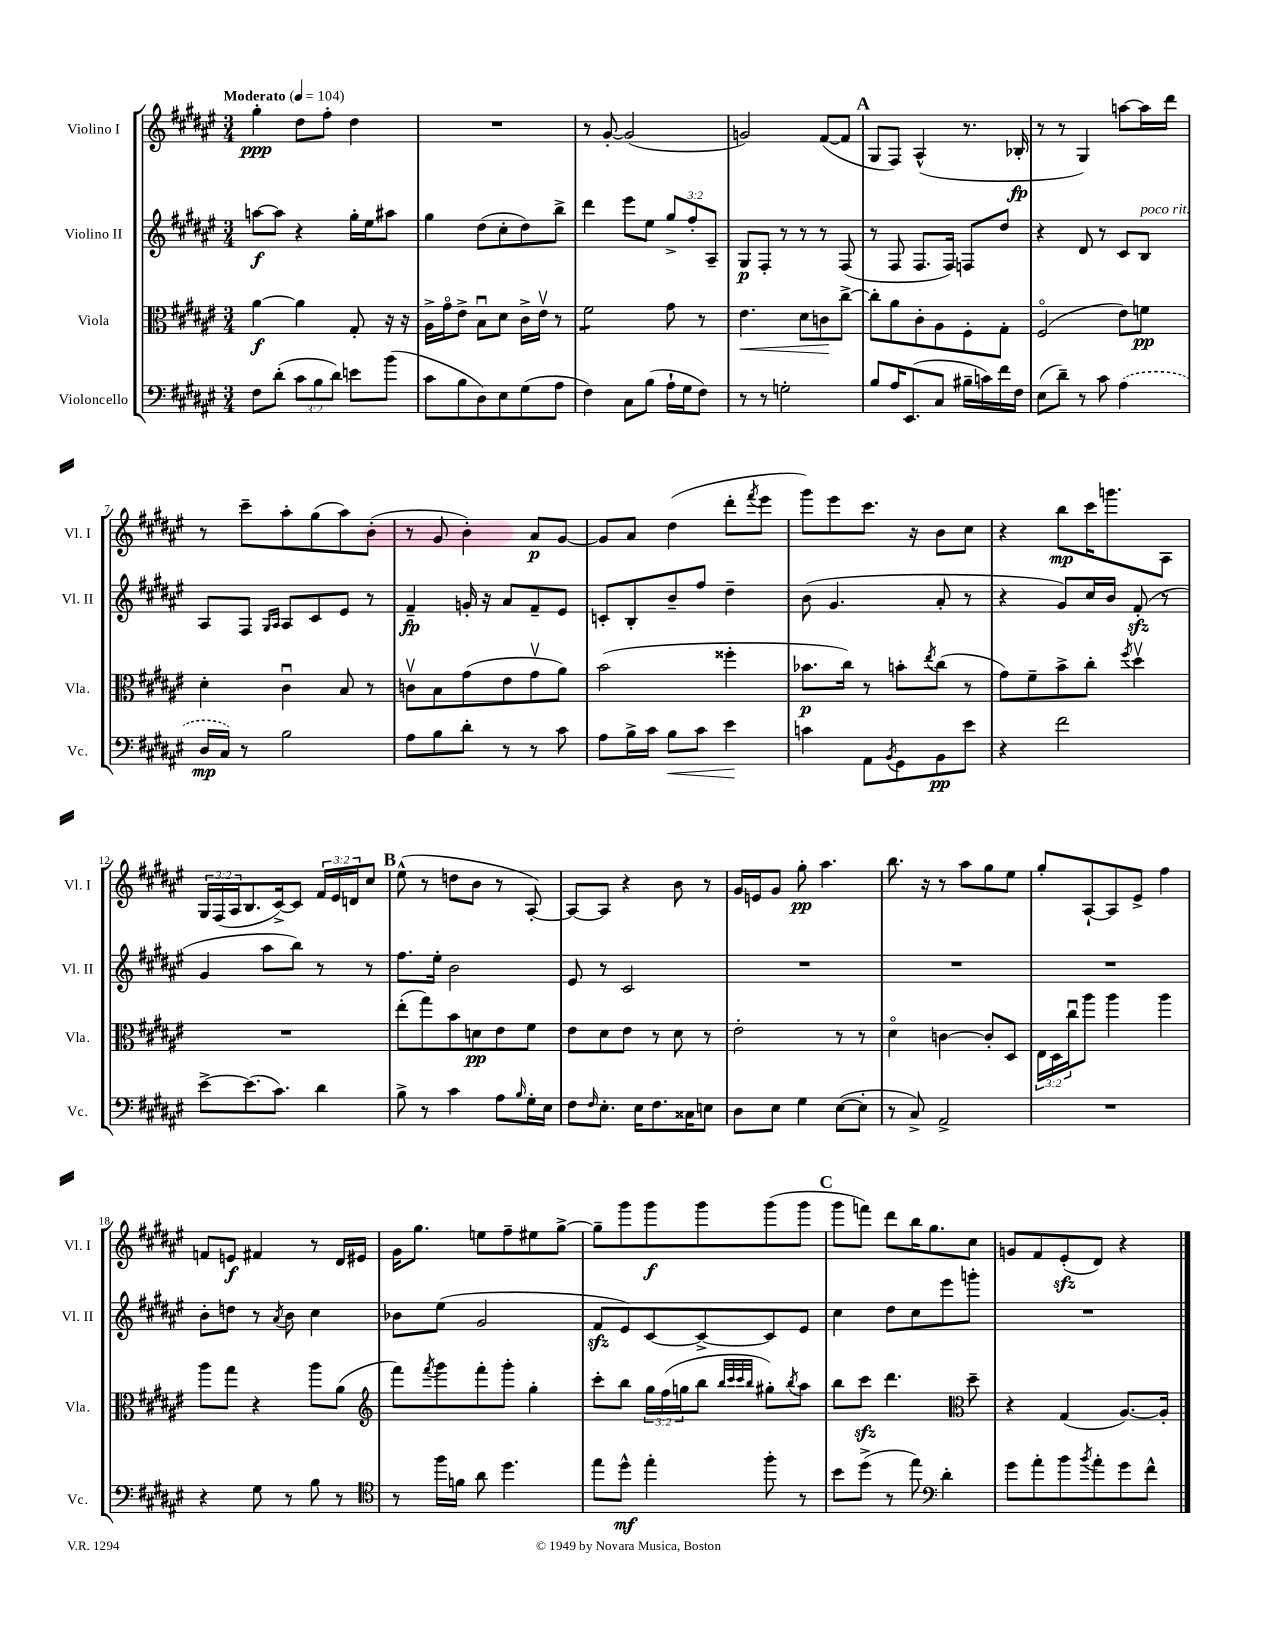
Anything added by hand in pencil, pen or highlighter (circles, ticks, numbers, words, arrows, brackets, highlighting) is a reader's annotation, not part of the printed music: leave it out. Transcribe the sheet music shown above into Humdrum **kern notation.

**kern	**dynam	**kern	**dynam	**kern	**dynam	**kern	**dynam
*part4	*part4	*part3	*part3	*part2	*part2	*part1	*part1
*staff4	*staff4	*staff3	*staff3	*staff2	*staff2	*staff1	*staff1
*I"Violoncello	*	*I"Viola	*	*I"Violino II	*	*I"Violino I	*
*I'Vc.	*	*I'Vla.	*	*I'Vl. II	*	*I'Vl. I	*
*clefF4	*	*clefC3	*	*clefG2	*	*clefG2	*
*k[f#c#g#d#a#e#]	*	*k[f#c#g#d#a#e#]	*	*k[f#c#g#d#a#e#]	*	*k[f#c#g#d#a#e#]	*
*M3/4	*	*M3/4	*	*M3/4	*	*M3/4	*
*MM104	*	*MM104	*	*MM104	*	*MM104	*
=1	=1	=1	=1	=1	=1	=1	=1
!	!	!	!	!	!	!LO:TX:a:B:t=Moderato	!
8F#\L	.	[4a#\	f	[8aan\L	f	4gg#'\	ppp
(8d#'\J	.	.	.	8aa\J]	.	.	.
12c#\L	.	4a#\]	.	4r	.	8dd#\L	.
12B\	.	.	.	.	.	.	.
.	.	.	.	.	.	8ff#'\J	.
12d#\J)	.	.	.	.	.	.	.
8en\L	.	8G#'/	.	16gg#'\LL	.	4dd#\	.
.	.	.	.	16ee#\J	.	.	.
(8b\J	.	16r	.	8aa#X\J	.	.	.
.	.	16r	.	.	.	.	.
=2	=2	=2	=2	=2	=2	=2	=2
8c#\L	.	16A#^\LL	.	4gg#\	.	2.r	.
.	.	16g#\J	.	.	.	.	.
8B\	.	8e#^\J	.	.	.	.	.
8D#\)	.	8Bu\L	.	(8dd#\L	.	.	.
8E#\	.	8d#\J	.	8cc#'\	.	.	.
(8G#\	.	16c#^\LL	.	8dd#\)	.	.	.
.	.	16e#v\JJ	.	.	.	.	.
8A#\J	.	8r	.	8bb^\J	.	.	.
=3	=3	=3	=3	=3	=3	=3	=3
*	*	*tremolo	*	*	*	*	*
4F#\)	.	8f#\L	.	4ddd#\	.	8r	.
.	.	8f#\	.	.	.	[8g#'/	.
8C#\L	.	8f#\	.	8eee#\L	.	(2g#/]	.
(8B\J	.	8f#\J	.	8ee#\J	.	.	.
*	*	*Xtremolo	*	*	*	*	*
16A#`\LL	.	8g#\	.	12gg#^/L	.	.	.
16G#\J	.	.	.	.	.	.	.
.	.	.	.	12ff#'/	.	.	.
8F#\J)	.	8r	.	.	.	.	.
.	.	.	.	12A#~/J	.	.	.
=4	=4	=4	=4	=4	=4	=4	=4
!	!	!	!LO:HP:b	!	!	!	!
8r	.	4.e#\	<	8G#/L	p	2gn/)	.
8r	.	.	.	8F#'/J	.	.	.
2Gn'\	.	.	.	8r	.	.	.
.	.	8d#\L	.	8r	.	.	.
.	.	8cn\	.	8r	.	([8f#/L	.
.	.	[8cc#^\J	[	(8F#/	.	8f#/J]	.
!!LO:REH:place=s1:t=A
=5	=5	=5	=5	=5	=5	=5	=5
8B/L	.	8cc#'\L]	.	8r	.	8G#/L	.
16A#/K	.	8a#\	.	8F#/	.	8F#/J)	.
(8.EE#/	.	.	.	.	.	.	.
.	.	8c#'\	.	8.F#/L	.	(4A#^^/	.
8C#/J	.	8A#\	.	.	.	.	.
.	.	.	.	16F#/Jk)	.	.	.
16B#X~\LL	.	8F#'\	.	8Fn/L	.	8.r	.
16cn\)	.	.	.	.	.	.	.
16f#\	.	8G#'\J	.	8dd#/J	.	.	.
16F#\JJ	.	.	.	.	.	16B-X'/	fp
=6	=6	=6	=6	=6	=6	=6	=6
(8E#\L	.	(2F#/	.	4r	.	8r	.
8d#~\J)	.	.	.	.	.	8r	.
8r	.	.	.	8d#/	.	4G#/)	.
8c#\	.	.	.	8r	.	.	.
(4A#\	.	8e#\L)	.	8c#/L	.	[8aan\L	.
!	!	!	!	!LO:TX:a:i:t=poco rit.	!	!	!
.	.	8fn\J	pp	8B/J	.	16aa\L]	.
.	.	.	.	.	.	16ddd#\JJ	.
!!LO:LB:g=z
=7	=7	=7	=7	=7	=7	=7	=7
16D#/LL	mp	4d#'\	.	8A#/L	.	8r	.
16C#/JJ)	.	.	.	.	.	.	.
8r	.	.	.	8F#/J	.	8ccc#~\L	.
.	.	.	.	16qqG#/LL	.	.	.
.	.	.	.	16qqA#/JJ	.	.	.
2B\	.	4c#u\	.	8A#/L	.	8aa#'\	.
.	.	.	.	8c#/	.	(8gg#\	.
.	.	8B/	.	8e#/J	.	8aa#\)	.
.	.	8r	.	8r	.	(8b'\J	.
=8	=8	=8	=8	=8	=8	=8	=8
8A#\L	.	8cnv\L	.	4f#~/	fp	8r	.
8B\	.	8B\	.	.	.	8g#/	.
8d#'\J	.	(8g#\	.	16gn'/	.	4b'\)	.
.	.	.	.	16r	.	.	.
8r	.	8e#\	.	8a#/L	.	.	.
8r	.	8g#v\	.	8f#~/	.	8a#/L	p
8c#\	.	8a#\J)	.	8e#/J	.	[8g#/J	.
=9	=9	=9	=9	=9	=9	=9	=9
8A#\L	.	(2b\	.	8cn'/L	.	8g#/L]	.
16B^\L	.	.	.	8B'/	.	8a#/J	.
16c#\JJ	.	.	.	.	.	.	.
!	!LO:HP:b	!	!	!	!	!	!
8B\L	<	.	.	8b~/	.	(4dd#\	.
8c#\J	.	.	.	8ff#/J	.	.	.
4e#\	.	4ff##X'\	.	4dd#~\	.	8ddd#'\L	.
.	.	.	.	.	.	8qfff#/	.
.	.	.	.	.	.	8eee#\J	.
.	[	.	.	.	.	.	.
=10	=10	=10	=10	=10	=10	=10	=10
4cn\	.	8.b-X\L	p	(8b\	.	8ggg#\L)	.
.	.	.	.	4.g#/	.	8eee#\	.
.	.	16cc#\Jk)	.	.	.	.	.
8AA#\L	.	8r	.	.	.	8.ccc#\J	.
8qBB/	.	.	.	.	.	.	.
8GG#\	.	8bn'\L	.	.	.	.	.
.	.	.	.	.	.	16r	.
.	.	8qee#/	.	.	.	.	.
8BB\	pp	(8cc#\J	.	8a#'/	.	8b\L	.
8e#\J	.	8r	.	8r	.	8cc#\J	.
=11	=11	=11	=11	=11	=11	=11	=11
4r	.	8g#\L)	.	4r	.	4r	.
.	.	8f#~\	.	.	.	.	.
2f#\	.	8b^\	.	8g#/L)	.	8bb\L	mp
.	.	8cc#'\J	.	16cc#/L	.	16ccc#\K	.
.	.	.	.	16b/JJ	.	8.gggn\	.
.	.	8qff#/	.	.	.	.	.
.	.	4dd#v\	.	(8f#zz'/	.	.	.
.	.	.	.	8r	.	8A#\J	.
!!LO:LB:g=z
=12	=12	=12	=12	=12	=12	=12	=12
[8e#^\L	.	2.r	.	4g#/	.	24G#/LL	.
.	.	.	.	.	.	(24F#/	.
.	.	.	.	.	.	24A#/J	.
(8.e#\]	.	.	.	.	.	8.B/	.
.	.	.	.	8aa#\L	.	.	.
8.c#\J)	.	.	.	.	.	[16c#^/k)	.
.	.	.	.	8bb\J)	.	8c#/J]	.
4d#\	.	.	.	8r	.	24f#/LL	.
.	.	.	.	.	.	24e#/	.
.	.	.	.	.	.	24dn/J	.
.	.	.	.	8r	.	8cc#/J	.
!!LO:REH:place=s1:t=B
=13	=13	=13	=13	=13	=13	=13	=13
8B^\	.	(8ee#'\L	.	8.ff#\L	.	(8ee#^^\	.
8r	.	8gg#\)	.	.	.	8r	.
.	.	.	.	16ee#'\Jk	.	.	.
4c#\	.	8b\	.	2b\	.	8ddn\L	.
.	.	8dn\	pp	.	.	8b\J	.
8A#\L	.	8e#\	.	.	.	8r	.
16qqB/	.	.	.	.	.	.	.
16G#'\L	.	8f#\J	.	.	.	[8A#'/)	.
16E#\JJ	.	.	.	.	.	.	.
=14	=14	=14	=14	=14	=14	=14	=14
8F#\L	.	8e#\L	.	8e#/	.	8A#/L_	.
16qqF#/	.	.	.	.	.	.	.
8.E#'\J	.	8d#\	.	8r	.	8A#/J]	.
.	.	8e#\J	.	2c#/	.	4r	.
16E#\KL	.	.	.	.	.	.	.
8.F#\	.	8r	.	.	.	.	.
.	.	8d#\	.	.	.	8b\	.
16C##X\K	.	.	.	.	.	.	.
8En\J	.	8r	.	.	.	8r	.
=15	=15	=15	=15	=15	=15	=15	=15
8D#\L	.	2e#'\	.	2.r	.	16g#/LL	.
.	.	.	.	.	.	16en/J	.
8E#\J	.	.	.	.	.	8g#/J	.
4G#\	.	.	.	.	.	8gg#'\	pp
.	.	.	.	.	.	4.aa#\	.
([8E#\L	.	8r	.	.	.	.	.
8E#'\J]	.	8r	.	.	.	.	.
=16	=16	=16	=16	=16	=16	=16	=16
8r	.	4d#\	.	2.r	.	8.bb\	.
8C#^/)	.	.	.	.	.	.	.
.	.	.	.	.	.	16r	.
2AA#^/	.	[4cn\	.	.	.	8r	.
.	.	.	.	.	.	8aa#\L	.
.	.	8c'/L]	.	.	.	8gg#\	.
.	.	8D#/J	.	.	.	8ee#\J	.
=17	=17	=17	=17	=17	=17	=17	=17
2.r	.	24E#\LL	.	2.r	.	8gg#'/L	.
.	.	24D#\	.	.	.	.	.
.	.	24cc#u\J	.	.	.	.	.
.	.	8aa#\J	.	.	.	[8A#`/	.
.	.	4aa#\	.	.	.	8A#/]	.
.	.	.	.	.	.	8e#^/J	.
.	.	4aa#\	.	.	.	4ff#\	.
!!LO:LB:g=z
=18	=18	=18	=18	=18	=18	=18	=18
4r	.	8aa#\L	.	8b'\L	.	8fn/L	.
.	.	8gg#\J	.	8ddn\J	.	8en/J	f
8G#\	.	4r	.	8r	.	4f#X/	.
.	.	.	.	8qa#/	.	.	.
8r	.	.	.	8b\	.	.	.
8B\	.	8aa#\L	.	4cc#\	.	8r	.
8r	.	(8a#\J	.	.	.	16d#/LL	.
.	.	.	.	.	.	16e#X/JJ	.
=19	=19	=19	=19	=19	=19	=19	=19
*clefC4	*	*clefG2	*	*	*	*	*
8r	.	8fff#\L)	.	8b-X\L	.	16g#\KL	.
.	.	.	.	.	.	8.gg#\J	.
.	.	8qfff#/	.	.	.	.	.
16ff#\LL	.	8ggg#\	.	(8ee#\J	.	.	.
16fn\JJ	.	.	.	.	.	.	.
8a#\	.	8fff#'\	.	2g#/	.	8een\L	.
4.dd#\	.	8ggg#'\J	.	.	.	8ff#~\	.
.	.	4gg#'\	.	.	.	8ee#X\	.
.	.	.	.	.	.	[8gg#^\J	.
=20	=20	=20	=20	=20	=20	=20	=20
8ee#\L	.	8ccc#'\L	.	8f#zz/L	.	8gg#~\L]	.
8dd#^^\J	mf	8bb\J	.	8e#/)	.	8ggg#\	.
4ee#'\	.	24gg#\LL	.	[8c#/	.	8ggg#\	f
.	.	(24ff#\	.	.	.	.	.
.	.	24ggn\J	.	.	.	.	.
.	.	8bb\J	.	8c#^/_	.	8ggg#\	.
.	.	32qqbb/LLL	.	.	.	.	.
.	.	32qqccc#/	.	.	.	.	.
.	.	32qqccc#/	.	.	.	.	.
.	.	32qqbb/JJJ	.	.	.	.	.
8ff#'\	.	8gg#X'\L)	.	8c#/]	.	(8ggg#\	.
.	.	8qbb/	.	.	.	.	.
8r	.	8aa#\J	.	8e#/J	.	8ggg#\J	.
!!LO:REH:place=s1:t=C
=21	=21	=21	=21	=21	=21	=21	=21
8b\L	.	8bb\L	.	4cc#\	.	8ggg#\L	.
(8dd#^\J	.	8ccc#zz\J	.	.	.	8fffn\J)	.
8r	.	4.ddd#\	.	8dd#\L	.	8ddd#\L	.
8ee#\)	.	.	.	8cc#\	.	16bb\K	.
.	.	.	.	.	.	8.gg#\	.
*clefF4	*	*	*	*	*	*	*
4d#'\	.	.	.	8eee#\	.	.	.
*	*	*clefC3	*	*	*	*	*
.	.	8dd#~\	.	8gggn'\J	.	8cc#\J	.
=22	=22	=22	=22	=22	=22	=22	=22
8g#\L	.	4r	.	2.r	.	8gn/L	.
8a#'\	.	.	.	.	.	8f#/	.
8b\	.	(4G#/	.	.	.	(8e#zz'/	.
8qb/	.	.	.	.	.	.	.
8a#'\	.	.	.	.	.	8d#/J)	.
8g#\	.	[8.A#/L)	.	.	.	4r	.
8f#^^\J	.	.	.	.	.	.	.
.	.	16A#'/Jk]	.	.	.	.	.
==	==	==	==	==	==	==	==
*-	*-	*-	*-	*-	*-	*-	*-
